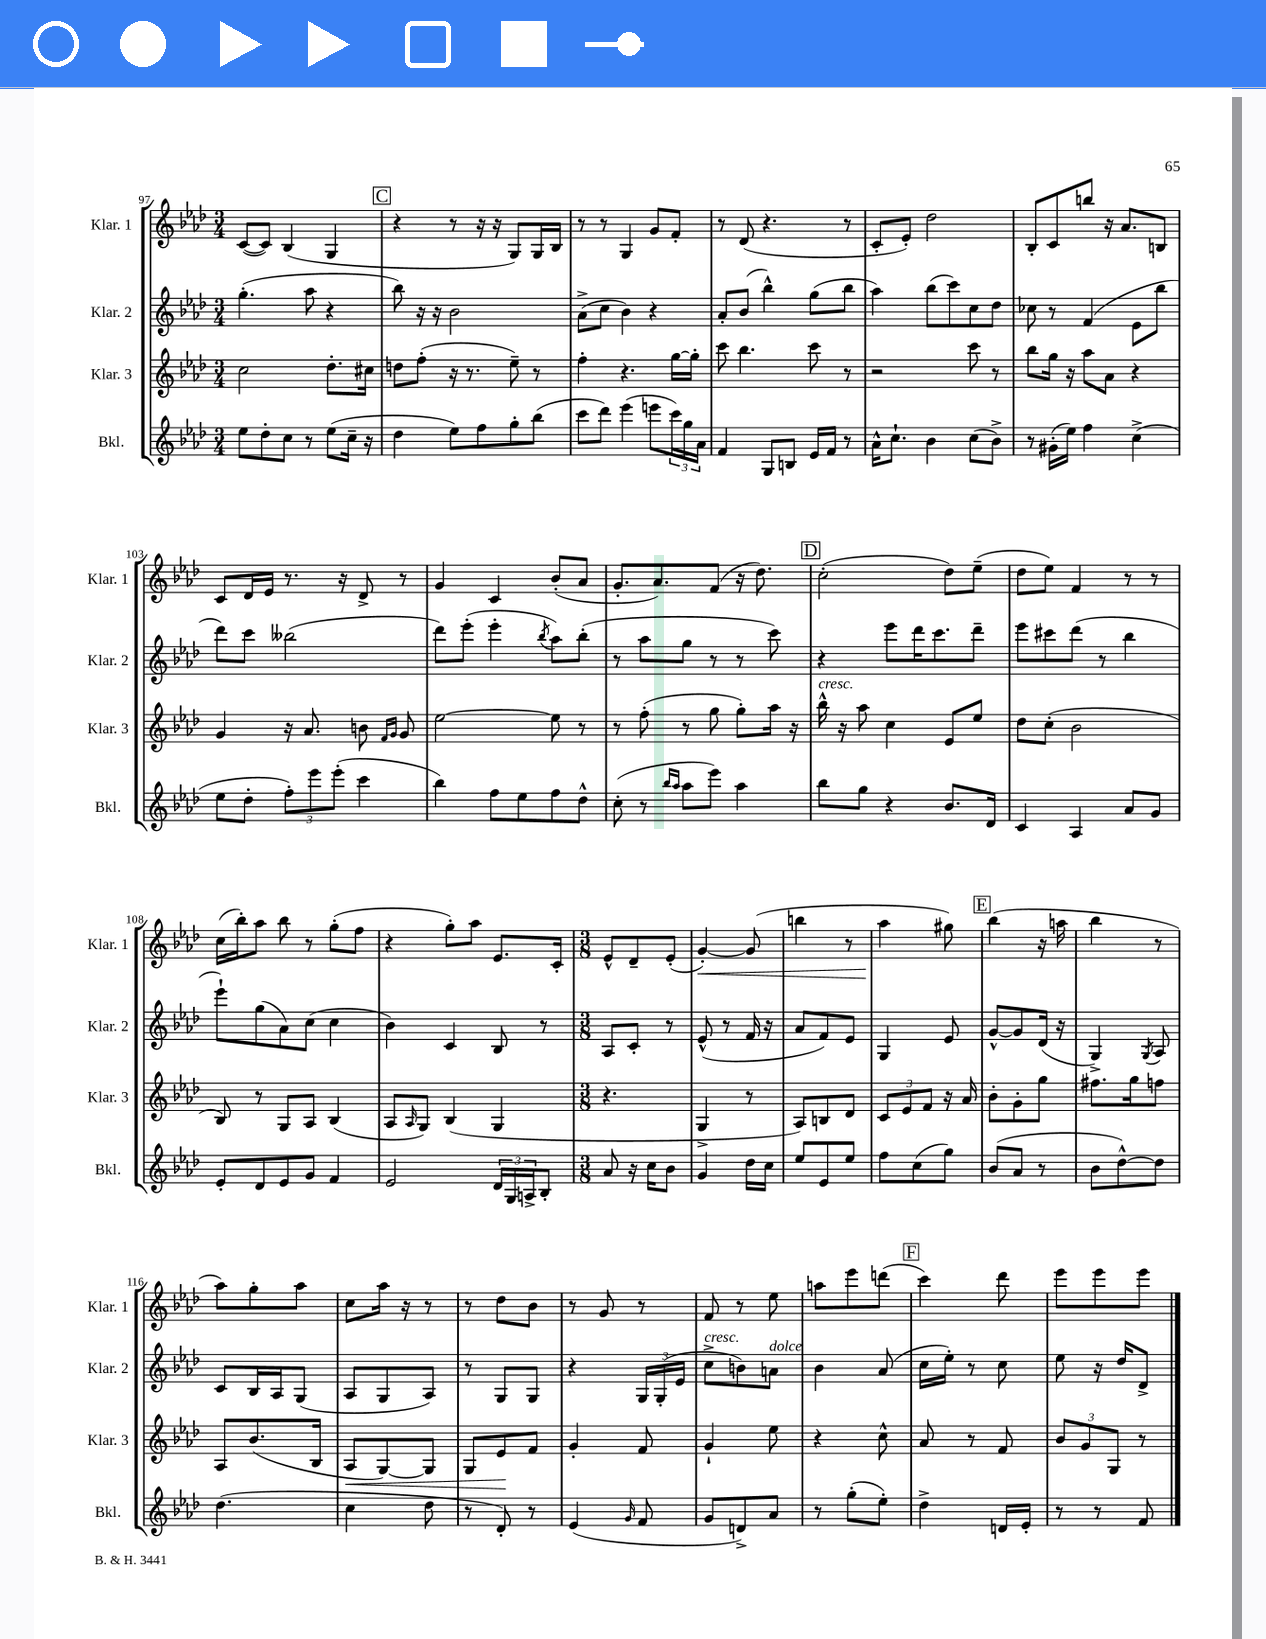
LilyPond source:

<<
\new StaffGroup <<
\new Staff = "s0" \with { instrumentName = "Klar. 1" shortInstrumentName = "Klar. 1" } {
    \clef treble \key aes \major \numericTimeSignature \time 3/4
    c'8~( c'8) bes4( g4 |
    \mark \markup { \box "C" } r4 r8 r16 r16 g8) g16 bes16 |
    r8 r8 g4 g'8 f'8-. |
    r8 des'8( r4. r8 |
    c'8-. ees'8-.) des''2 |
    bes8-. c'8 b''8 r16 aes'8. b8 |
    c'8 des'16 ees'16 r8. r16 des'8-> r8 |
    g'4 c'4 bes'8-.( aes'8 |
    g'8.-. aes'8.) f'8( r16 des''8.) |
    \mark \markup { \box "D" } c''2-.( des''8) ees''8--( |
    des''8 ees''8) f'4 r8 r8 |
    c''16( bes''16-.) aes''8 bes''8 r8 g''8-.( f''8 |
    r4 g''8-.) aes''8 ees'8. c'16-. |
    \numericTimeSignature \time 3/8 ees'8-^ des'8-- ees'8-.( |
    g'4~-.\<) g'8( |
    b''4 r8 |
    aes''4\! gis''8) |
    \mark \markup { \box "E" } bes''4( r16 a''16 |
    bes''4 r8 |
    aes''8) g''8-. aes''8 |
    c''8 aes''16 r16 r8 |
    r8 des''8 bes'8 |
    r8 g'8 r8 |
    f'8 r8 ees''8 |
    a''8 ees'''8 d'''8( |
    \mark \markup { \box "F" } c'''4) des'''8 |
    ees'''8 ees'''8 ees'''8 \bar "|." |
}
\new Staff = "s1" \with { instrumentName = "Klar. 2" shortInstrumentName = "Klar. 2" } {
    \clef treble \key aes \major \numericTimeSignature \time 3/4
    g''4.-.( aes''8 r4 |
    \mark \markup { \box "C" } bes''8) r16 r16 bes'2 |
    aes'8->( c''8 bes'4) r4 |
    aes'8-. bes'8( bes''4-^) g''8( bes''8 |
    aes''4) bes''8( c'''8) c''8 des''8 |
    ces''8 r8 f'4( ees'8 bes''8 |
    des'''8) c'''8 beses''2( |
    des'''8) ees'''8-.( ees'''4-. \acciaccatura { bes''8 } aes''8) bes''8-.( |
    r8 aes''8 g''8 r8 r8 c'''8) |
    \mark \markup { \box "D" } r4 ees'''8 des'''16 c'''8. des'''8-- |
    ees'''8 cis'''8 des'''8( r8 bes''4 |
    ees'''8-!) g''8( aes'8) c''8( c''4 |
    bes'4) c'4 bes8 r8 |
    \numericTimeSignature \time 3/8 aes8 c'8-. r8 |
    ees'8-^( r8 f'16 r16 |
    aes'8 f'8) ees'8 |
    g4 ees'8 |
    \mark \markup { \box "E" } g'8~-^ g'8 des'16( r16 |
    g4->) \acciaccatura { g8 } aes8 |
    c'8 bes16 aes16 g8( |
    aes8 g8 aes8) |
    r8 g8 g8 |
    r4 \tuplet 3/2 { g16 g16-.( ees'16 } |
    c''8->^\markup { \italic "cresc." } b'8) a'8^\markup { \italic "dolce" } |
    bes'4 aes'8( |
    \mark \markup { \box "F" } c''16 ees''16-.) r8 c''8 |
    ees''8 r16 des''16 des'8-> \bar "|." |
}
\new Staff = "s2" \with { instrumentName = "Klar. 3" shortInstrumentName = "Klar. 3" } {
    \clef treble \key aes \major \numericTimeSignature \time 3/4
    c''2 des''8.-. cis''16 |
    \mark \markup { \box "C" } d''8 f''8-.( r16 r8. ees''8--) r8 |
    f''4-. r4. g''16~ g''16-. |
    c'''8 bes''4. c'''8 r8 |
    r2 c'''8 r8 |
    bes''8 g''16 r16 aes''8 aes'8 r4 |
    g'4 r16 aes'8. b'8 \grace { f'16 g'16 } g'8 |
    ees''2~ ees''8 r8 |
    r8 f''8-.( r8 g''8 g''8-.) aes''16 r16 |
    \mark \markup { \box "D" } bes''16-^^\markup { \italic "cresc." } r16 aes''8 c''4 ees'8 ees''8 |
    des''8 c''8-.( bes'2 |
    bes8) r8 g8 aes8 bes4( |
    aes8 \grace { aes16 } g8) bes4( g4 |
    \numericTimeSignature \time 3/8 r4. |
    g4-> r8 |
    aes8) b8 des'8 |
    \tuplet 3/2 { c'8 ees'8 f'8 } r16 aes'16 |
    \mark \markup { \box "E" } bes'8-. g'8-. g''8 |
    fis''8. g''16 f''8 |
    aes8 bes'8.( bes16 |
    aes8\< g8~) g8 |
    g8 ees'8\! f'8 |
    g'4-. f'8 |
    g'4-! ees''8 |
    r4 c''8-^ |
    \mark \markup { \box "F" } aes'8 r8 f'8 |
    \tuplet 3/2 { bes'8 g'8 g8 } r8 \bar "|." |
}
\new Staff = "s3" \with { instrumentName = "Bkl." shortInstrumentName = "Bkl." } {
    \clef treble \key aes \major \numericTimeSignature \time 3/4
    ees''8 des''8-. c''8 r8 ees''8( c''16-- r16 |
    \mark \markup { \box "C" } des''4 ees''8) f''8 g''8-. bes''8( |
    c'''8 des'''8) ees'''4( e'''8 \tuplet 3/2 { c'''16) g''16 aes'16 } |
    f'4 g8 b8 ees'16 f'16 r8 |
    aes'16-^ c''8.-! bes'4 c''8( bes'8->) |
    r8 gis'16-.( ees''16) f''4 c''4->( |
    ees''8 des''8-. \tuplet 3/2 { f''8-.) ees'''8 ees'''8-.( } c'''4 |
    bes''4) f''8 ees''8 f''8 des''8-^ |
    c''8-.( r8 \grace { bes''16 aes''16 } aes''8 ees'''8) aes''4 |
    \mark \markup { \box "D" } bes''8 g''8 r4 bes'8. des'16 |
    c'4 aes4 aes'8 g'8 |
    ees'8-. des'8 ees'8 g'8 f'4 |
    ees'2 \tuplet 3/2 { des'16 g16 a16-> } bes8-. |
    \numericTimeSignature \time 3/8 aes'8 r16 c''16 bes'8 |
    g'4 des''16 c''16 |
    ees''8 ees'8 ees''8 |
    f''8 c''8( g''8) |
    \mark \markup { \box "E" } bes'8( aes'8 r8 |
    bes'8 des''8~-^) des''8 |
    des''4.( |
    c''4 des''8 |
    r8 des'8-.) r8 |
    ees'4( \grace { g'16 } f'8 |
    g'8 d'8->) aes'8 |
    r8 g''8-.( ees''8-.) |
    \mark \markup { \box "F" } des''4-> d'16 ees'16-. |
    r8 r8 f'8 \bar "|." |
}
>>
>>
\layout { \context { \Score currentBarNumber = #97 } }
